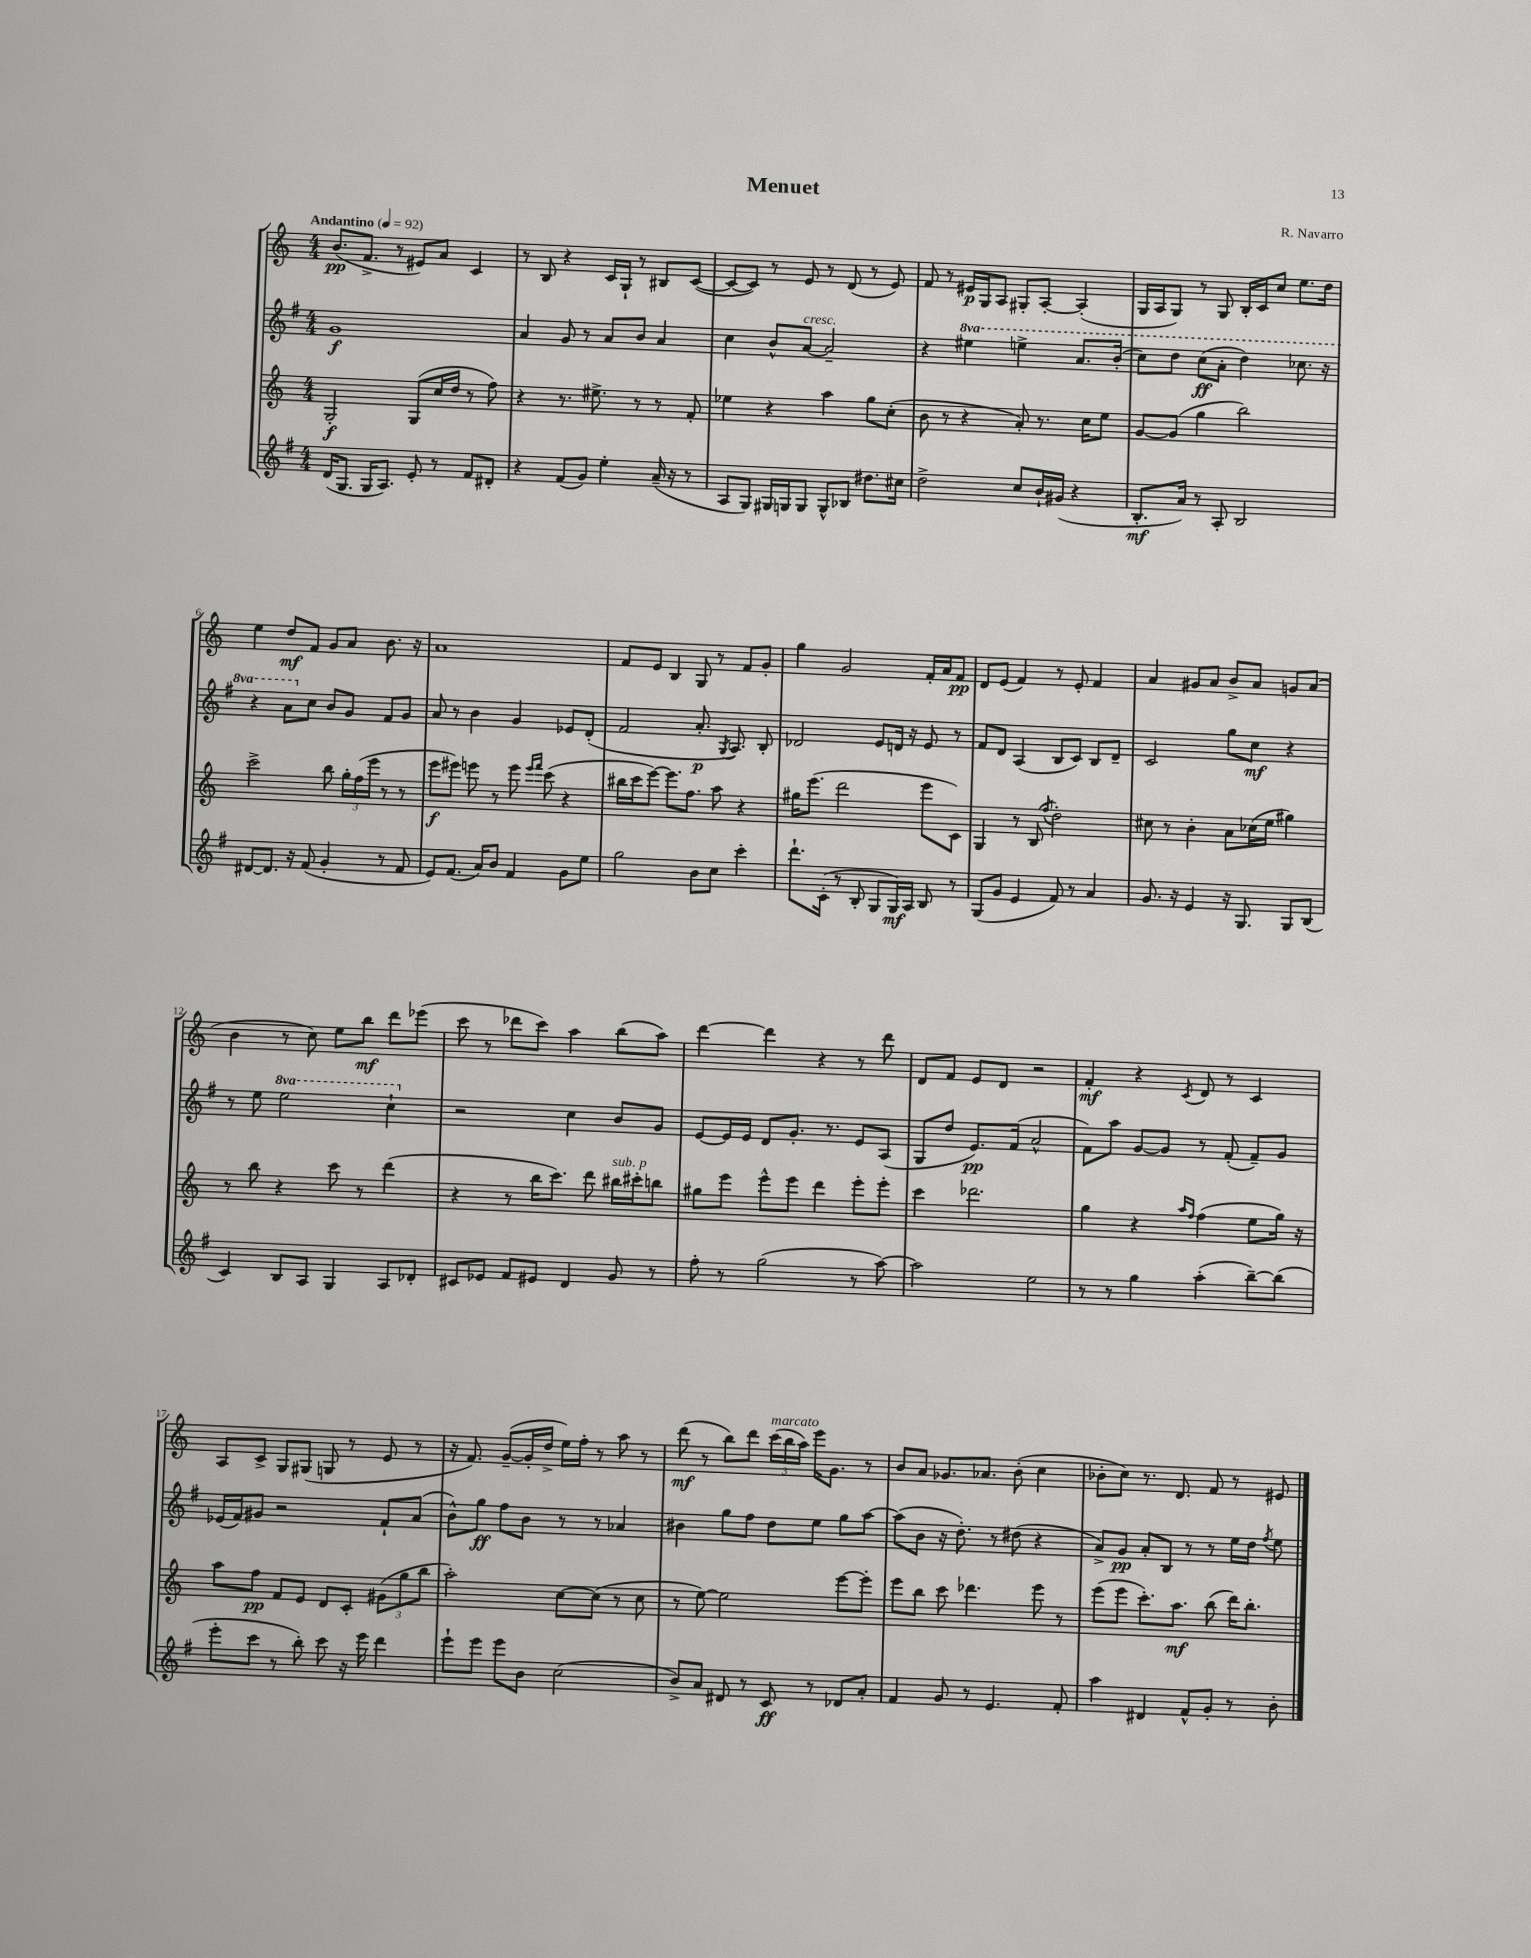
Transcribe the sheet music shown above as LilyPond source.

\header { title = "Menuet" composer = "R. Navarro" }
<<
\new StaffGroup <<
\new Staff = "s0" {
    \clef treble \key c \major \numericTimeSignature \time 4/4 \tempo "Andantino" 4 = 92
    \autoBeamOff b'8.[\pp( f'8.]-> r8 eis'8[) a'8] c'4 |
    r8 b8 r4 c'16[ g16]-! r8 bis8[ c'8]~( |
    c'8[~ c'8]) r8 e'8 r8 d'8( r8 e'8) |
    f'8 r8 eis'16[\p g16 a8] gis8[-. a8]~-. a4-.( |
    g16[ a16 g8]) r8 g8 b16[-. c'16 c''8] e''8.[ d''16] |
    e''4 d''8[\mf f'8] g'8[ a'8] b'8. r16 |
    a'1 |
    f'8[ e'8] b4 g8 r8 f'8[ g'8]-. |
    g''4 g'2 f'16[-. a'16 f'8]\pp |
    d'8[ e'8]( f'4) r8 e'8-. f'4 |
    a'4 gis'8[ a'8] b'8[-> a'8] g'8[ a'8]( |
    b'4 r8 c''8) e''8[ b''8]\mf d'''8[ ees'''8]( |
    c'''8 r8 des'''8[ c'''8]) a''4 b''8[( a''8]) |
    d'''4~ d'''4 r4 r8 d'''8 |
    d'8[ f'8] e'8[ d'8] r2 |
    f'4-.\mf r4 \acciaccatura { c'8 } d'8 r8 c'4 |
    a8[ c'8]-> g8[ gis8]( g8 r8 e'8 r8 |
    r16 f'8.) g'8[~--( g'16-. d''16]-> e''16[) f''16]-. r8 a''8 r8 |
    d'''8\mf( r8 b''8[) d'''8] \tuplet 3/2 { c'''16[^\markup { \italic "marcato" }( b''16 a''16]) } e'''16[ g'8.] r8 |
    b'8[ a'8] ges'8.[ aes'8.] b'8-.( c''4 |
    bes'8[-. c''8]) r8. d'8. f'8 r8 eis'8 \bar "|." |
}
\new Staff = "s1" {
    \clef treble \key g \major \numericTimeSignature \time 4/4 \set Staff.ottavationMarkups = #ottavation-simple-ordinals
    \autoBeamOff g'1\f |
    a'4 g'8 r8 a'8[ b'8] a'4 |
    c''4 b'8[-^ a'8]~^\markup { \italic "cresc." } a'2-- |
    r4 \ottava #1 eis'''4 e'''4-> a''8.[ b''16]-.( |
    c'''8[) d'''8] c'''8[\ff( a''8]-. d'''4) ces'''8. r16 |
    r4 a''8[ \ottava #0 c''8] b'8[ g'8] fis'8[ g'8] |
    a'8 r8 b'4 g'4 ees'8[ d'8]-.( |
    fis'2 a'8.-.\p \acciaccatura { g8 } a8.) b8-. |
    des'2 e'8[ d'16] r16 e'8 r8 |
    fis'8[ d'8] a4( b8[ c'8]) b8[ d'8]-- |
    c'2 g''8[ c''8]\mf r4 |
    r8 e''8 \ottava #1 e'''2 c'''4-! \ottava #0 |
    r2 c''4 b'8[ g'8] |
    e'8[~ e'16 e'16] d'8[ g'8.]-. r8. e'8[ a8]( |
    g8[ d''8] e'8.[\pp) fis'16]( a'2-^ |
    fis'8[) a''8] g'8[~ g'8] r8 fis'8-.( fis'8[--) g'8] |
    ees'16[( fis'16) gis'8] r2 fis'8[-! a'8]( |
    b'8[-^) g''8]\ff fis''8[ b'8] r8 r8 aes'4 |
    bis'4 g''8[ fis''8] d''8[ e''8] g''8[ a''8]~ |
    a''8[( b'8] r16 d''8.-.) r8 dis''8( r4 |
    a'8[->) g'8]\pp a'8[-. b8] r8 r8 e''16[ d''16] \acciaccatura { fis''8 } e''8 \bar "|." |
}
\new Staff = "s2" {
    \clef treble \key c \major \numericTimeSignature \time 4/4
    \autoBeamOff g2-.\f g8[( c''16 d''16] r8 f''8) |
    r4 r8. eis''8.-> r8 r8 f'8-. |
    ees''4 r4 a''4 g''8[ c''8]-.( |
    b'8 r8 r4 a'8-.) r8. c''16[ e''8] |
    g'8[~ g'8]( g''4 b''2) |
    c'''2-> b''8 \tuplet 3/2 { g''16[-. f''16( e'''16] } r8 r8 |
    e'''8[\f eis'''8]) e'''8 r8 e'''8 \grace { e'''16[ f'''16] } c'''8( r4 |
    bis''16[ c'''16 e'''8]~) e'''8.[ f''8.] a''8 r4 |
    gis''16[ e'''8.]( d'''2 e'''8[ c'8]) |
    g4 r8 b8( \acciaccatura { f''8 } d''2-.) |
    cis''8 r8 b'4-. a'8[ ces''16( e''16] gis''4) |
    r8 b''8 r4 c'''8 r8 d'''4( |
    r4 r8 b''16[ c'''8.]) d'''8 bis''16[^\markup { \italic "sub. p" } cis'''16-. b''8] |
    gis''8[ e'''8] e'''8[-^ e'''8] d'''4 e'''8[-. e'''8]-. |
    c'''4 des'''2. |
    g''4 r4 \grace { a''16[ f''16] } f''4( e''8[ g''16]) r16 |
    a''8[ f''8]\pp f'8[ e'8] d'8[ c'8]-. \tuplet 3/2 { gis'8[( g''8 b''8] } |
    a''2-.) c''8[~ c''8]( r8 c''8 |
    r8 e''8~) e''2 e'''8[~ e'''8]-. |
    e'''8[ b''8] c'''8 des'''4. e'''8 r8 |
    e'''8[( e'''8] c'''8.[-.) a''8.]\mf b''8( d'''16[) b''8.]-. \bar "|." |
}
\new Staff = "s3" {
    \clef treble \key g \major \numericTimeSignature \time 4/4
    \autoBeamOff d'16[( g8.] g16[ a8.]) e'8-. r8 fis'8[ dis'8]-. |
    r4 fis'8[( g'8]) e''4-. a'16--( r16 r8 |
    a8[ g8]) gis16[ g16 g8] g8[-^ bes8] dis''8.[ cis''16] |
    d''2-> c''8[ b'16-! gis'16]( r4 |
    b8.[-.\mf a'16]) r8 a8-. b2 |
    dis'8[~ dis'8.] r16 fis'8( g'4-. r8 fis'8 |
    e'8[) fis'8.]( a'16[) b'8] fis'4 g'8[ e''8] |
    g''2 b'8[ c''8] c'''4-. |
    d'''8.[-! c'16]-.( r8 b8-. g8[ g16\mf) a16] b8 r8 |
    g8[( g'8] e'4 fis'8) r8 a'4 |
    g'8. r16 e'4 r16 g8. g8[ b8]( |
    c'4) b8[ a8] g4 a8[ des'8]-. |
    cis'8[ ees'8] fis'8[ eis'8] d'4 g'8 r8 |
    fis''8-. r8 g''2( r8 a''8~) |
    a''2 e''2 |
    r8 r8 g''4 a''4-.( b''8[~--) b''8]( |
    e'''8[-. c'''8] r8 b''8-.) c'''8 r16 e'''16 d'''4 |
    e'''8[-! e'''8] e'''8[ b'8] c''2( |
    b'8[->) a'8] dis'8 r8 c'8\ff r8 des'8[ a'8]-. |
    fis'4 g'8 r8 e'4. fis'8-. |
    a''4 dis'4 fis'8[-^ g'8]-. r8 b'8-. \bar "|." |
}
>>
>>
